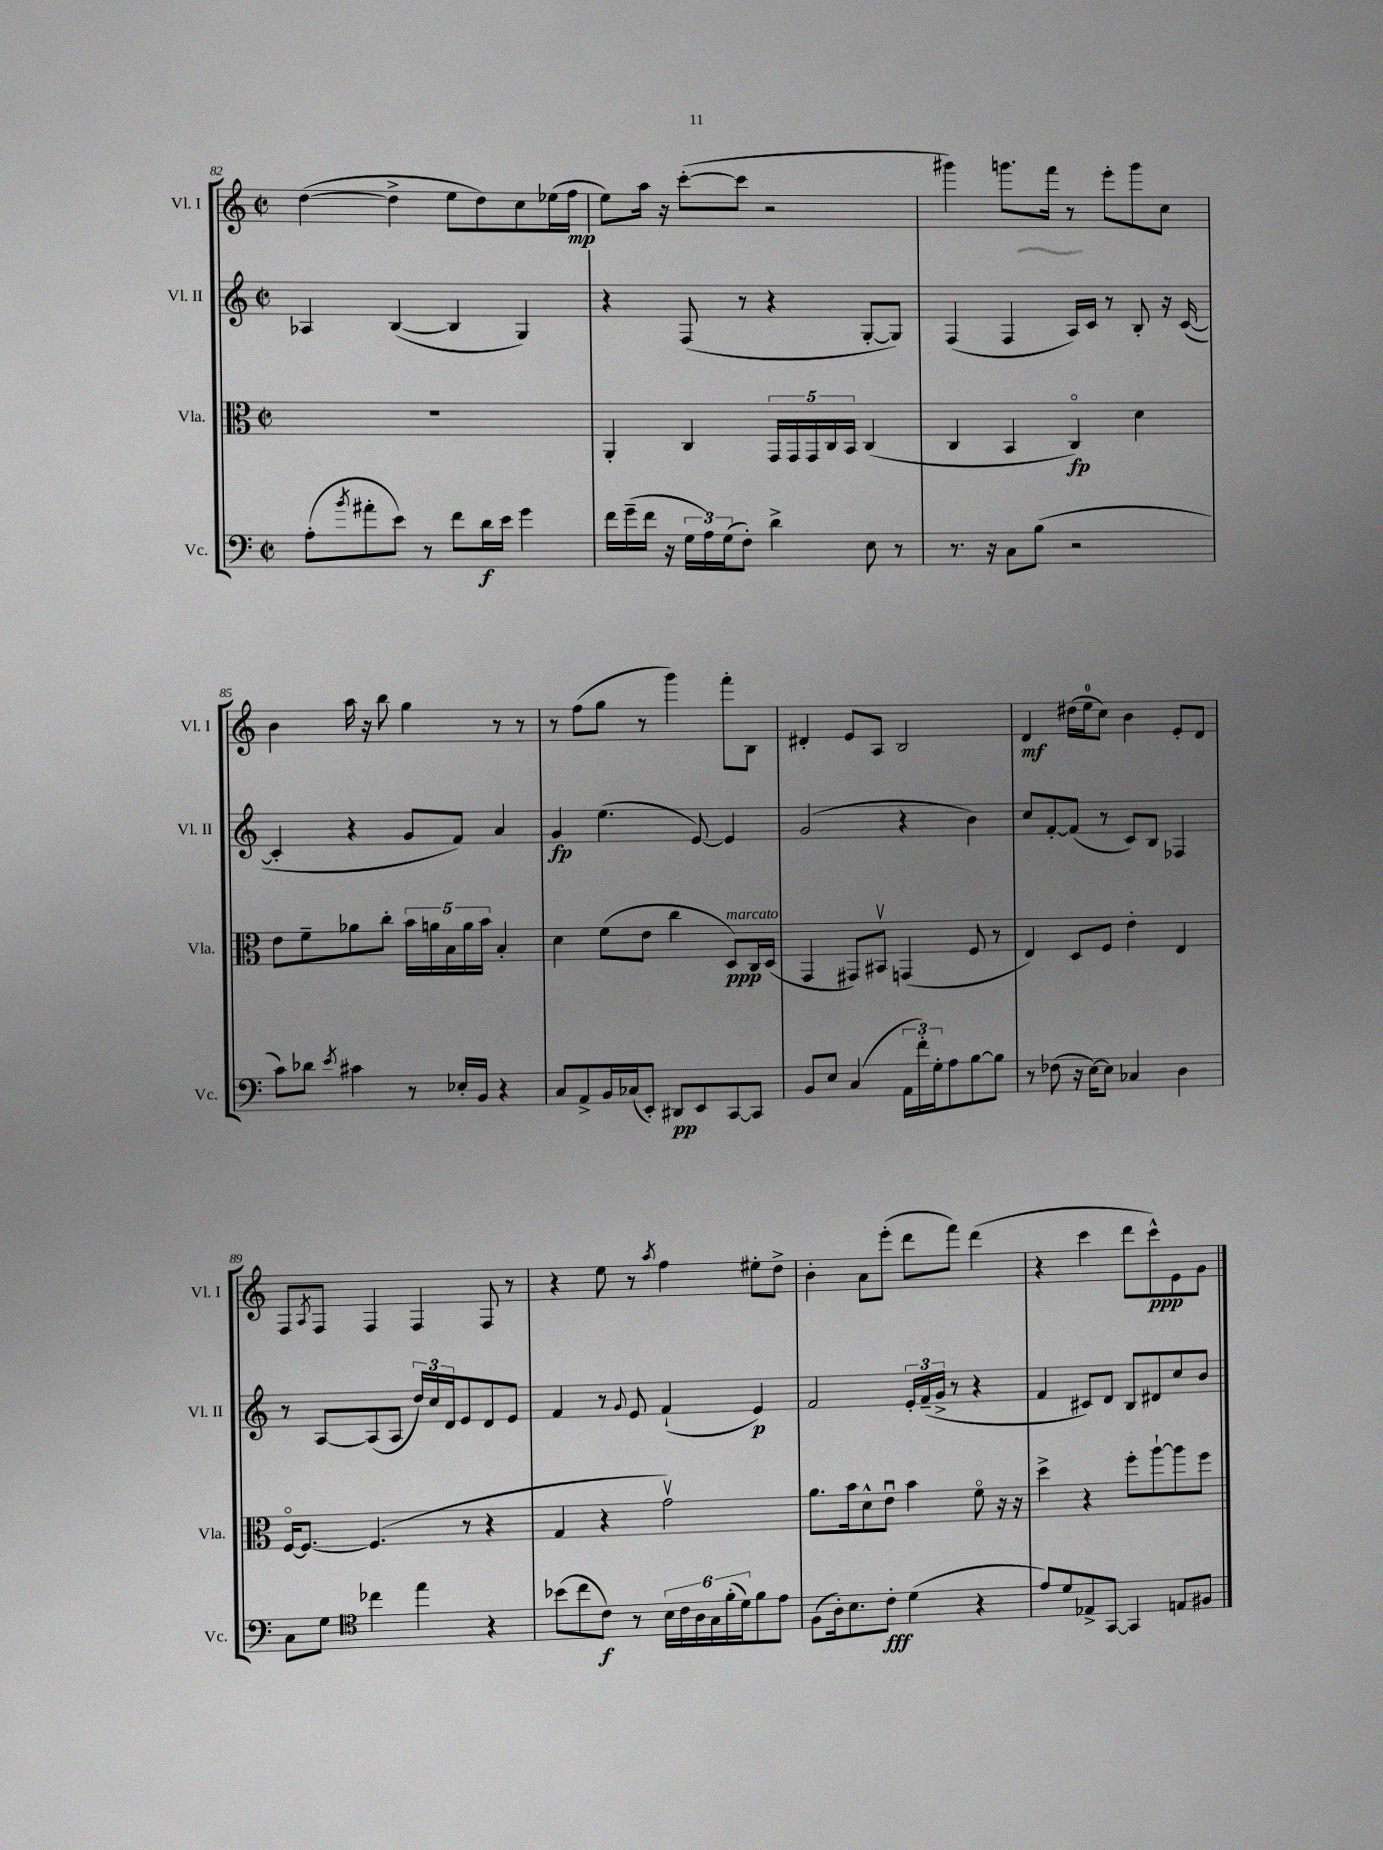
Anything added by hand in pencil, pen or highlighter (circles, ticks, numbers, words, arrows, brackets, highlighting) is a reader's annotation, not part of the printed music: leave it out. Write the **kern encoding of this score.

**kern	**kern	**kern	**kern
*staff4	*staff3	*staff2	*staff1
*clefF4	*clefC3	*clefG2	*clefG2
*k[]	*k[]	*k[]	*k[]
*M2/2	*M2/2	*M2/2	*M2/2
*met(c|)	*met(c|)	*met(c|)	*met(c|)
(8A'\L	1r	4A-/	([4dd\
8qb/	.	.	.
8a#'\	.	.	.
8e\J)	.	([4B/	4dd^\]
8r	.	.	.
8f\L	.	4B/]	8ee\L
16d\L	.	.	8dd\)
16e\JJ	.	.	.
4g\	.	4G/)	8cc\
.	.	.	(16ee-\L
.	.	.	16ff\JJ
=	=	=	=
16f\LL	4AA'/	4r	8ee\L)
(16g~\	.	.	.
16f\JJ	.	.	16aa\Jk
16r	.	.	16r
24G\LL	4C/	(8F/	([8ccc'\L
24A\)	.	.	.
(24G\J	.	.	.
8F'\J)	.	8r	8ccc\]J
4d^\	20GG/LL	4r	2r
.	20GG/	.	.
.	20GG/	.	.
.	20C/	.	.
.	20BB/JJ	.	.
8E\	(4C/	[8G'/L	.
8r	.	8G/]J)	.
=	=	=	=
8.r	4C/	(4F/	4ggg#\)
16r	.	.	.
8C\L	4BB/	4F/	8.ggg\L
(8B\J	.	.	.
.	.	.	16fff\Jk
2r	4Co/)	16A/LL)	8r
.	.	16c/JJ	.
.	.	8r	8eee'\L
.	4d\	8B'/	8ggg\
.	.	16r	8cc\J
.	.	([16c/	.
=	=	=	=
8c\L)	8e\L	4c'/]	4b\
8d-\J	8f~\	.	.
8qe/	.	.	.
4c#\	8a-\	4r	16aa\
.	.	.	16r
.	8cc'\J	.	8bb\
8r	20b\LL	8g/L	4gg\
.	20a\	.	.
.	20B\	.	.
16E-'/LL	.	8f/J)	.
.	20a\	.	.
16BB/JJ	.	.	.
.	20b\JJ	.	.
4r	4B'/	4a/	8r
.	.	.	8r
=	=	=	=
8C/L	4d\	4g/	8r
8AA^/	.	.	(8ff\L
16BB/L	(8f\L	(4.ee\	8gg\J
(16C-/J	.	.	.
8EE'/J)	8e\J	.	8r
8DD#/L	4cc\	.	4ggg\)
8EE/	.	[8e/)	.
[8CC/	8D/L)	4e/]	8fff'\L
8CC/]J	16C/L	.	8B\J
.	(16D/JJ	.	.
=	=	=	=
8BB/L	4GG/	(2g/	4d#'/
8E/J	.	.	.
(4C/	8GG#/L)	.	8e/L
.	8BB#v/J	.	8A/J
24AA\LL	(4GG/	4r	2B/
24f'\)	.	.	.
24G'\J	.	.	.
8A\	.	.	.
[8B\	8F/	4b\)	.
8B\]J	8r	.	.
=	=	=	=
8r	4E/)	8cc/L	4d/
(8F-\	.	[8f'/	.
16r	8D/L	(8f/]J	(16dd#\LL
[16E\LK)	.	.	16ee\J
8E\]J	8F/J	8r	8cc\J)
4C-/	4e'\	8c/L)	4b\
.	.	8B/J	.
4D\	4E/	4F-/	8e'/L
.	.	.	8d/J
=	=	=	=
8C\L	[16Fo/LK	8r	8F/L
.	8.F/_J	.	.
.	.	.	8qA/
8G\J	.	[8A/L	8F/J
*clefC4	*	*	*
4cc-\	(4.F/]	(8A/]	4F/
.	.	8A/J	.
4ee\	.	24dd/LL)	4F/
.	.	24cc/	.
.	.	24d/J	.
.	8r	8e/	.
4r	4r	8d/	8F/
.	.	8e/J	8r
=	=	=	=
(8b-\L	4G/	4f/	4r
8cc\	.	.	.
8c\J)	4r	8r	8ee\
.	.	8qqg/	.
8r	.	8e/	8r
.	.	.	8qaa/
24B\LL	2gv\)	(4f`/	4ff\
24c\	.	.	.
24A\	.	.	.
24G\	.	.	.
(24f'\	.	.	.
24d\J)	.	.	.
8f\	.	4e/)	8ee#'\L
8e\J	.	.	8dd^\J
=	=	=	=
(8F\L	8.a\L	2f/	4b'\
16A'\k)	.	.	.
8.B\	16b\k	.	.
.	8d^^\	.	8a\L
8c'\J	8eu\J	.	(8eee'\J
(4d\	4b\	24e'/LL	8ddd\L
.	.	(24f~/	.
.	.	24g^/JJ	.
.	.	8r	8fff\J)
4r	8fo\	4r	(4ddd\
.	16r	.	.
.	16r	.	.
=	=	=	=
8e/L)	4dd^\	4f/	4r
8d/	.	.	.
8E-^/	4r	8c#/L)	4ccc\
[8GG/J	.	8d/J	.
4GG/]	8ff'\L	8B/L	8ddd\L
.	[8aa`\	8d#/	8ccc^^\)
8E/L	8aa\]	8cc/	8e\
8F#/J	8ff\J	8b/J	8g\J
==	==	==	==
*-	*-	*-	*-
